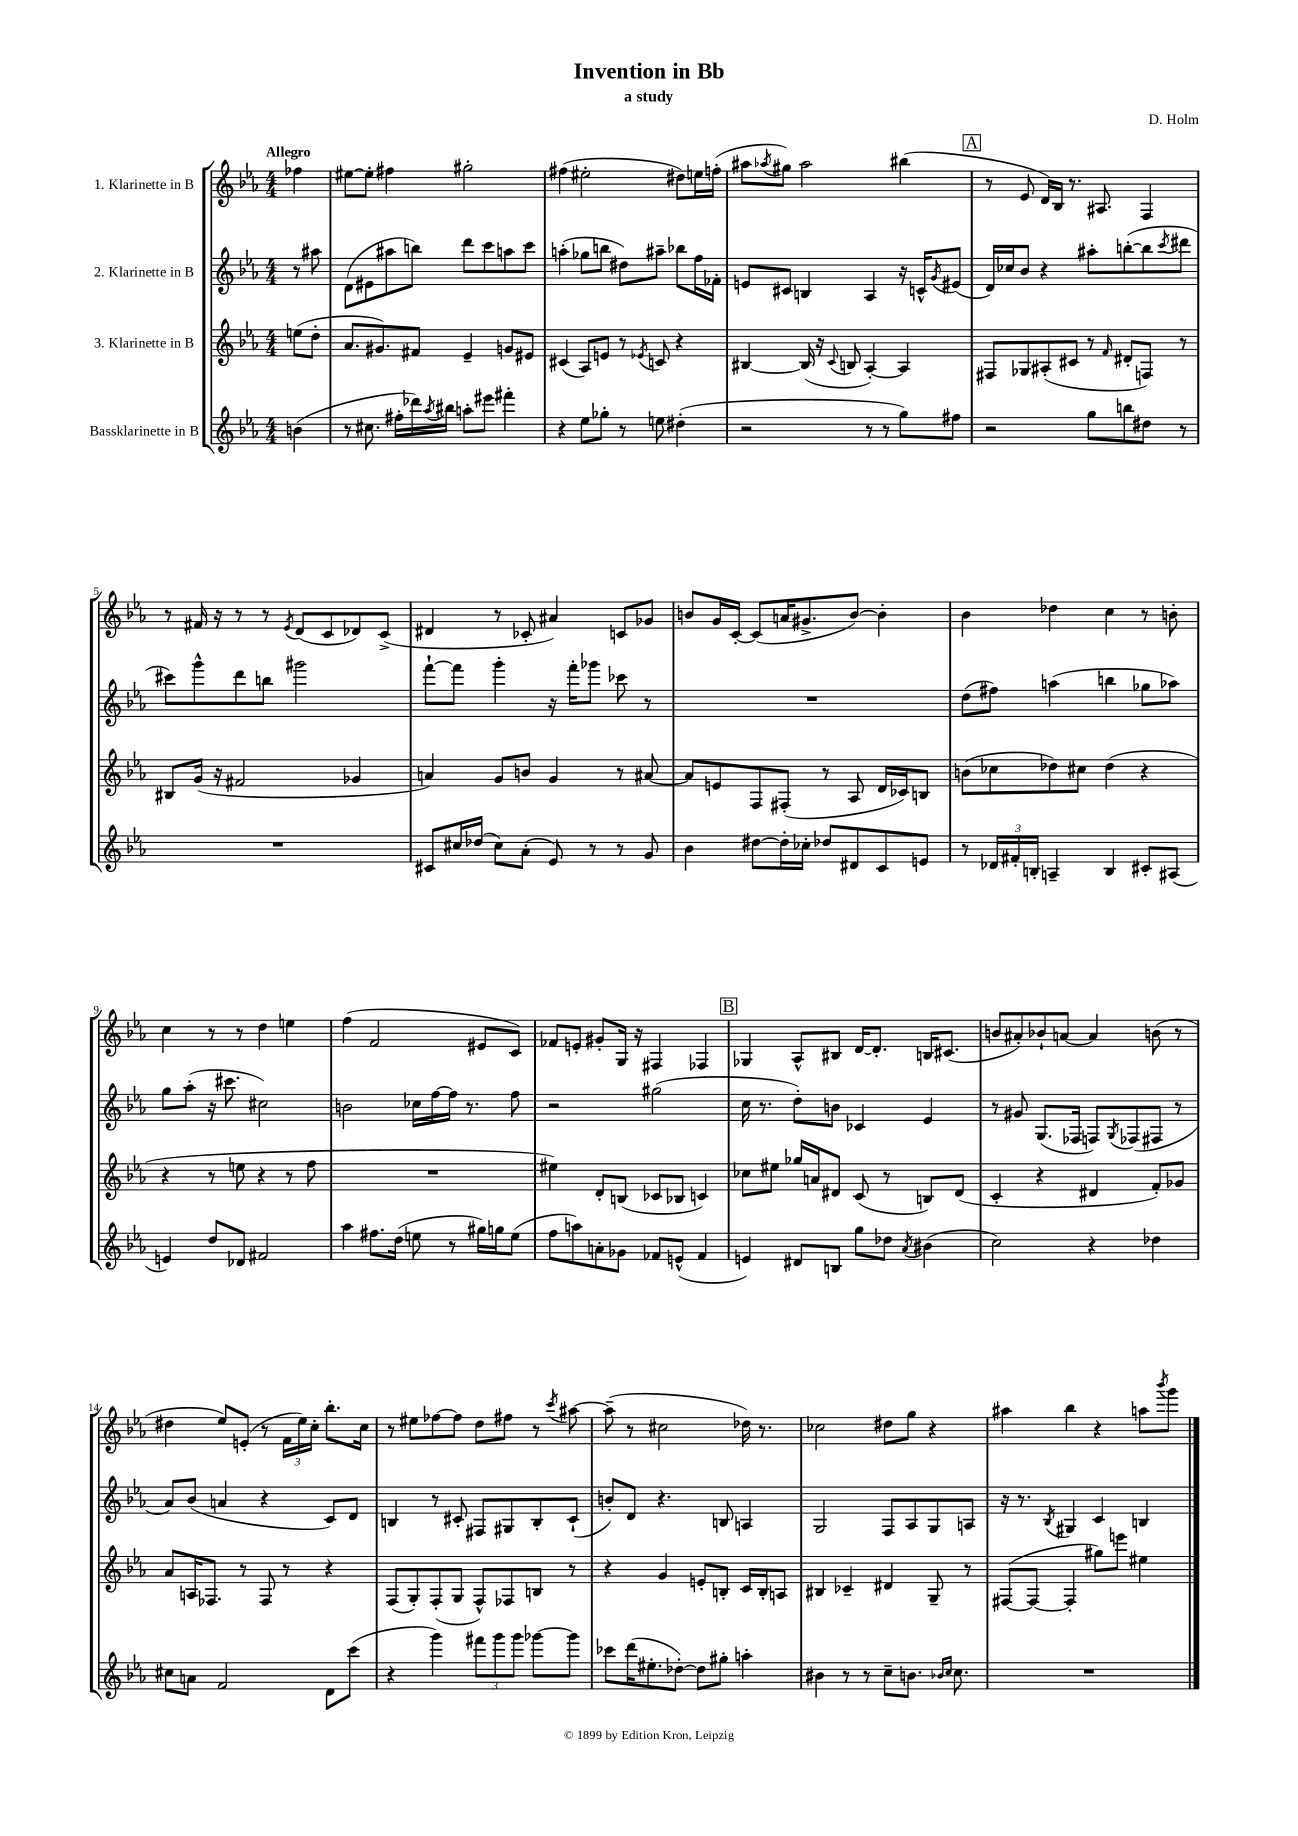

**kern	**kern	**kern	**kern
*staff4	*staff3	*staff2	*staff1
*clefG2	*clefG2	*clefG2	*clefG2
*k[b-e-a-]	*k[b-e-a-]	*k[b-e-a-]	*k[b-e-a-]
*M4/4	*M4/4	*M4/4	*M4/4
(4b\	(8ee\L	8r	4ff-\
.	8dd'\J	8aa#\	.
=	=	=	=
8r	8.a-/L	(8d\L	[8ee#\L
8.cc#\	.	8e#\	8ee#'\]J
.	8.g#/)	.	.
.	.	8aa#\	4ff#\
16ff#'\LL	.	.	.
16ddd-\)	8f#/J	8bb\J)	.
8qaa-/	.	.	.
16bb#\JJ	.	.	.
8aa'\L	4e-~/	8ddd\L	2gg#'\
8eee#\J	.	8ccc\	.
4fff#'\	8g/L	8aa\	.
.	8e#/J	8ccc\J	.
=	=	=	=
4r	(4c#/	(4aa'\	(4ff#\
8ee-\L	8A-/L)	8gg-\L	2ee#'\
8gg-'\J	8e/J	8bb\J	.
8r	8r	8dd#\L)	.
.	8qe-/	.	.
8ee\	8c/	8aa#~\J	.
(4dd#'\	4r	8bb-\L	8dd#\L)
.	.	16ff\L	16ee\L
.	.	16f-'\JJ	(16ff'\JJ
=	=	=	=
2r	[4B#/	8e/L	8aa#\L
.	.	.	8qaa-/
.	.	8c#/J	8gg#\J)
.	(16B#/]	4B/	2aa-\
.	16r	.	.
.	8qqc/	.	.
.	8B/	.	.
8r	[4A-'/)	4A-/	.
8r	.	.	.
8gg\L)	4A-/]	16r	(4bb#\
.	.	16c^^/LK	.
.	.	8qg/	.
8ff#\J	.	(8e#/J	.
=	=	=	=
2r	8F#/L	16d/LL)	8r
.	.	16cc-/J	.
.	8G-/	8b-/J	8e-/
.	(8A#'/	4r	16d/LL)
.	.	.	16B-/JJ
.	8c#/J	.	8.r
8gg\L	8r	8aa#'\L	.
.	.	.	8.A#/
.	16qqf/	.	.
8bb\	8d#'/L	([8bb'\	.
8dd#\J	8F/J)	8bb\]	4F/
.	.	8qccc/	.
8r	8r	8ddd#\J	.
=	=	=	=
1r	8B#/L	8ccc#\L)	8r
.	(16g/Jk	8ggg^^\	16f#/
.	16r	.	16r
.	2f#/	8ddd\	8r
.	.	8bb\J	8r
.	.	.	8qe-/
.	.	2ggg#\	(8d/L
.	.	.	8c/
.	4g-/	.	8d-/)
.	.	.	(8c^/J
=	=	=	=
8c#/L	4a/)	[8fff`\L	4d#/
16cc#/L	.	8fff\]J	.
(16dd-/JJ	.	.	.
8cc#\L)	8g/L	4ggg'\	8r
(8a-'\J	8b/J	.	8c-'/
8e-/)	4g/	16r	4a#/)
.	.	16fff'\LK	.
8r	.	8ggg-\J	.
8r	8r	8ccc-\	8c/L
8g/	[8a#/	8r	8g-/J
=	=	=	=
4b-\	8a#/]L	1r	8b/L
.	8e/	.	16g/L
.	.	.	[16c'/JJ
[8dd#\L	8F/	.	(8c/]L
16dd#'\]L	(8F#'/J	.	16a/K
16cc-'\JJ	.	.	8.g#^/
8dd-/L	8r	.	.
8d#/	8A-/	.	[8b/J)
8c/	16d/LL	.	4b'\]
.	16c-/J)	.	.
8e/J	8B/J	.	.
=	=	=	=
8r	(8b\L	(8dd\L	4b-\
24d-/LL	8cc-\	8ff#\J)	.
24f#'/	.	.	.
24B'/JJ	.	.	.
4A~/	8dd-\)	(4aa\	4dd-\
.	8cc#\J	.	.
4B/	(4dd-\	4bb\	4cc\
8c#'/L	4r	8gg-\L	8r
(8A#/J	.	8aa-\J)	8b'\
=	=	=	=
4e/)	4r	8gg\L	4cc\
.	.	(8aa-'\J	.
8dd/L	8r	16r	8r
.	.	8.ccc#\	.
8d-/J	8ee\	.	8r
2f#/	4r	2cc#\)	4dd\
.	8r	.	4ee\
.	8ff\	.	.
=	=	=	=
4aa-\	1r	2b\	(4ff\
8.ff#\L	.	.	2f/
(16dd\Jk	.	.	.
8ee\	.	16cc-\LL	.
.	.	[16ff\	.
8r	.	16ff\]JJ	.
.	.	8.r	.
16gg#\LL)	.	.	8e#/L
16gg\J	.	.	.
(8ee\J	.	8ff\	8c/J)
=	=	=	=
8ff\L	4ee#\)	2r	8f-/L
8aa\)	.	.	8e'/J
8a'\	8d'/L	.	8g#'/L
8g-\J	(8B/J	.	16G/Jk
.	.	.	16r
8f-/L	8c-/L	(2gg#\	4F#/
(8e^^/J	8B-/J	.	.
4f-/	4c/)	.	4F-/
=	=	=	=
4e/)	8cc-\L	16cc\	4G-/
.	.	8.r	.
.	8ee#\J	.	.
8d#/L	16gg-/LL	8dd'\L)	8A-^^/L
.	16a/J	.	.
8B/J	8d#/J	8b\J	8B#/J
8gg\L	(8c/	4c-/	[16d/LK
.	.	.	8.d'/]J
8dd-\J	8r	.	.
8qa-/	.	.	.
(4b#\	8B/L)	4e-/	16B/LK
.	.	.	(8.c#/J
.	(8d#/J	.	.
=	=	=	=
2cc\)	4c'/	8r	8b/L
.	.	8g#/	8a#'/)
.	4r	(8.G/L	8b-`/
.	.	.	[8a/J
.	.	16F-/Jk	.
4r	4d#/	8F/L)	4a/]
.	.	8qG/	.
.	.	(8F-/	.
4dd-\	8f'/L)	8F#/J	(8b\
.	8g-/J	8r	8r
=	=	=	=
8cc#\L	8a-/L	8a-/L)	4dd#\
8a\J	16A/K	(8b-/J	.
.	8.F-/J	.	.
2f/	.	4a/	8ee-/L)
.	8r	.	(8e'/J
.	8F-/	4r	8r
.	8r	.	24f\LL
.	.	.	24ee-\)
.	.	.	24cc'\JJ
8d\L	4r	8c/L)	8.bb-'\L
(8ccc\J	.	8d/J	.
.	.	.	16cc\Jk
=	=	=	=
4r	(8F/L	4B/	8r
.	8G'/)	.	8ee#\L
4ggg\)	(8F'/	8r	[8ff-\
.	8G/J	8c#'/	8ff-\]J
12fff#\L	8F^^/L)	8F#/L	8dd\L
12ggg\	.	.	.
.	8F-/	8G#/	8ff#\J
12ggg\J	.	.	.
[8ggg-\L	8B/J	8B'/	8r
.	.	.	8qccc/
8ggg-\]J	8r	(8c#`/J	[8aa#\
=	=	=	=
8ccc-\L	4r	8b'/L)	(8aa#~\]
(16ddd\K	.	8d/J	8r
8.ee#'\	.	.	.
.	4g/	4.r	2cc#\
[8dd-'\J)	.	.	.
8dd-\]L	8e'/L	.	.
8gg#'\J	8B'/J	8B/	.
4aa'\	16c/LL	4A/	16dd-\)
.	16B'/J	.	8.r
.	8A/J	.	.
=	=	=	=
4b#\	4B#/	2G/	2cc-\
8r	4c-~/	.	.
8r	.	.	.
8cc~\L	4d#/	8F/L	8dd#\L
8.b\J	.	8A-/	8gg\J
.	8G~/	8G/	4r
16qqb-/LL	.	.	.
16qqcc/JJ	.	.	.
8.cc\	.	.	.
.	8r	8A/J	.
=	=	=	=
1r	([8F#/L	16r	4aa#\
.	.	8.r	.
.	8F#/_J	.	.
.	.	8qB-/	.
.	4F#'/]	4G#/	4bb-\
.	8gg#\L)	4c/	4r
.	8eee\J	.	.
.	4ee#\	4B/	8aa\L
.	.	.	8qbbb-/
.	.	.	8ggg\J
==	==	==	==
*-	*-	*-	*-
